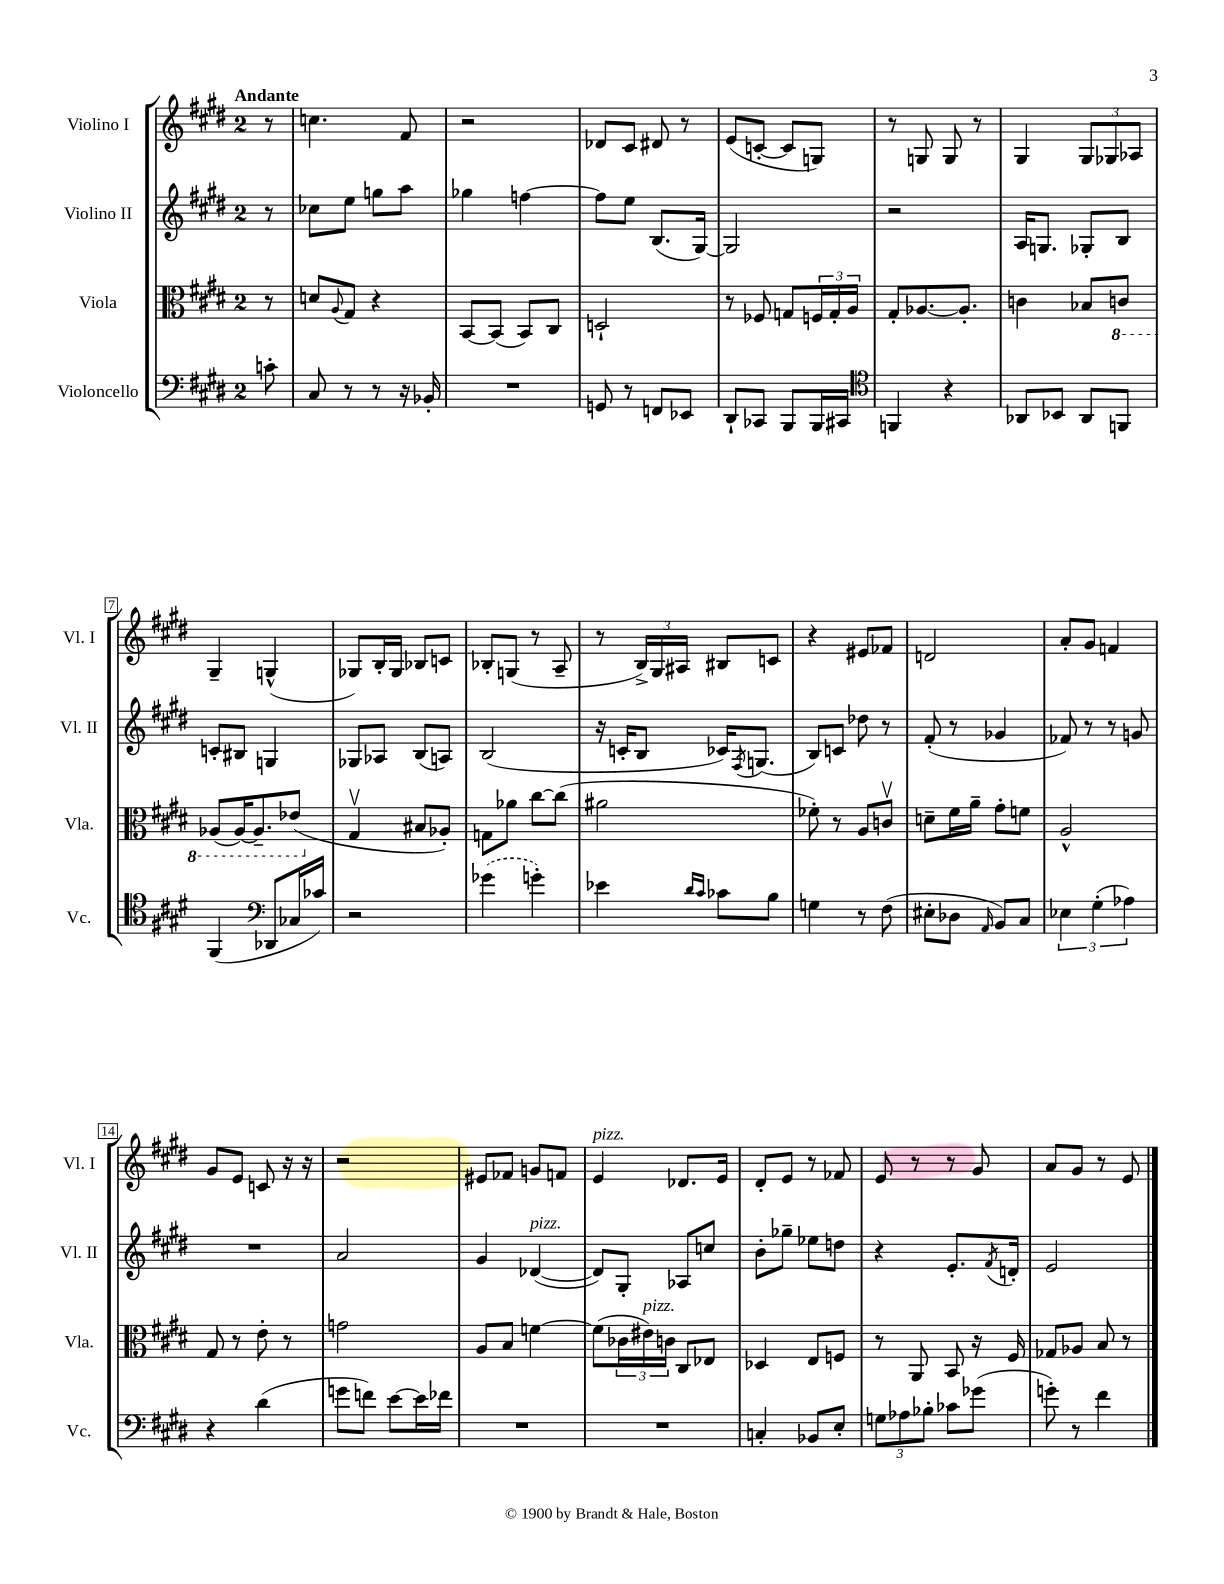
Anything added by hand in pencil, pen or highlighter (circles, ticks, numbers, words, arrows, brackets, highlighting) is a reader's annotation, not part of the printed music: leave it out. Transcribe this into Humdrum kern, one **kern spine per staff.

**kern	**kern	**kern	**kern
*staff4	*staff3	*staff2	*staff1
*clefF4	*clefC3	*clefG2	*clefG2
*k[f#c#g#d#]	*k[f#c#g#d#]	*k[f#c#g#d#]	*k[f#c#g#d#]
*M2/4	*M2/4	*M2/4	*M2/4
8c'	8r	8r	8r
=	=	=	=
8C#	8d	8cc-	4.cc
.	8qqA	.	.
8r	8G#	8ee	.
8r	4r	8gg	.
16r	.	8aa	8f#
16BB-'	.	.	.
=	=	=	=
2r	[8BB	4gg-	2r
.	(8BB]	.	.
.	8BB)	[4ff	.
.	8C#	.	.
=	=	=	=
8GG	2D`	8ff]	8d-
8r	.	8ee	8c#
8FF	.	(8.B	8d#
8EE-	.	.	8r
.	.	[16G#)	.
=	=	=	=
8DD#`	8r	2G#]	(8e
8CC-	8F-	.	[8c'
8BBB	8G	.	8c]
16BBB	24F	.	8G)
.	24G'	.	.
16CC#	.	.	.
.	24A	.	.
=	=	=	=
*clefC4	*	*	*
4FF	8G#'	2r	8r
.	[8.A-	.	8G
4r	.	.	8G
.	8.A-']	.	.
.	.	.	8r
=	=	=	=
8AA-	4c	16A	4G#
.	.	8.G	.
8BB-	.	.	.
8AA-	8B-	8G-'	12G#
.	.	.	12G-
8FF	8C	8B	.
.	.	.	12A-
=	=	=	=
(4FF#	(8AA-	8c'	4G#~
.	[16AA-)	8B#	.
.	8.AA-~]	.	.
*clefF4	*	*	*
8DD-	.	4G	(4G^^
16C-	(8E-	.	.
16c-)	.	.	.
=	=	=	=
2r	4G#v	8G-	8G-)
.	.	8A-	16B'
.	.	.	16G-
.	8B#	(8B	8B-
.	8A-')	8A)	8c
=	=	=	=
(4g-	8G	(2B	8B-'
.	8a-	.	(8G
4g')	[8cc#	.	8r
.	(8cc#]	.	8A~
=	=	=	=
4e-	2a#	16r	8r
.	.	16c'	.
.	.	8B	24B^)
.	.	.	24G#
.	.	.	24A#
16qqd#	.	.	.
16qqc#	.	.	.
8c-	.	16c-)	8B#
.	.	8qF#	.
.	.	(8.G	.
8B	.	.	8c
=	=	=	=
4G	8f-')	8B)	4r
.	8r	8c	.
8r	8A	8dd-	8e#
(8F#	8cv	8r	8f-
=	=	=	=
8E#'	8d~	(8f#'	2d
8D-	16f#	8r	.
.	16a~	.	.
16qqAA	.	.	.
8BB)	8g#'	4g-	.
8C#	8f	.	.
=	=	=	=
6E-	2A^^	8f-)	8a'
.	.	8r	8g#
(6G#'	.	.	.
.	.	8r	4f
6A-)	.	.	.
.	.	8g	.
=	=	=	=
4r	8G#	2r	8g#
.	8r	.	8e
(4d#	8e'	.	8c
.	8r	.	16r
.	.	.	16r
=	=	=	=
8g	2g	2a	2r
8f)	.	.	.
[8e	.	.	.
16e]	.	.	.
16f-	.	.	.
=	=	=	=
2r	8A	4g#	8e#
.	8B	.	8f-
.	[4f	([4d-	8g
.	.	.	8f
=	=	=	=
2r	(8f]	8d-])	4e
.	24c-	8G#'	.
.	24e#)	.	.
.	24c	.	.
.	8C#	8A-	8.d-
.	8E-	8cc	.
.	.	.	16e
=	=	=	=
4C'	4D-	8b'	8d#'
.	.	8gg-~	8e
8BB-	8E	8ee-	8r
8E'	8F	8dd	8f-
=	=	=	=
12G	8r	4r	8e
12A-	.	.	.
.	8AA	.	8r
12B-'	.	.	.
8c-	8BB	8.e'	8r
(8g-	16r	.	8g#
.	.	8qf#	.
.	16F#	16d'	.
=	=	=	=
8g')	8G-	2e	8a
8r	8A-	.	8g#
4f#	8B	.	8r
.	8r	.	8e
==	==	==	==
*-	*-	*-	*-
